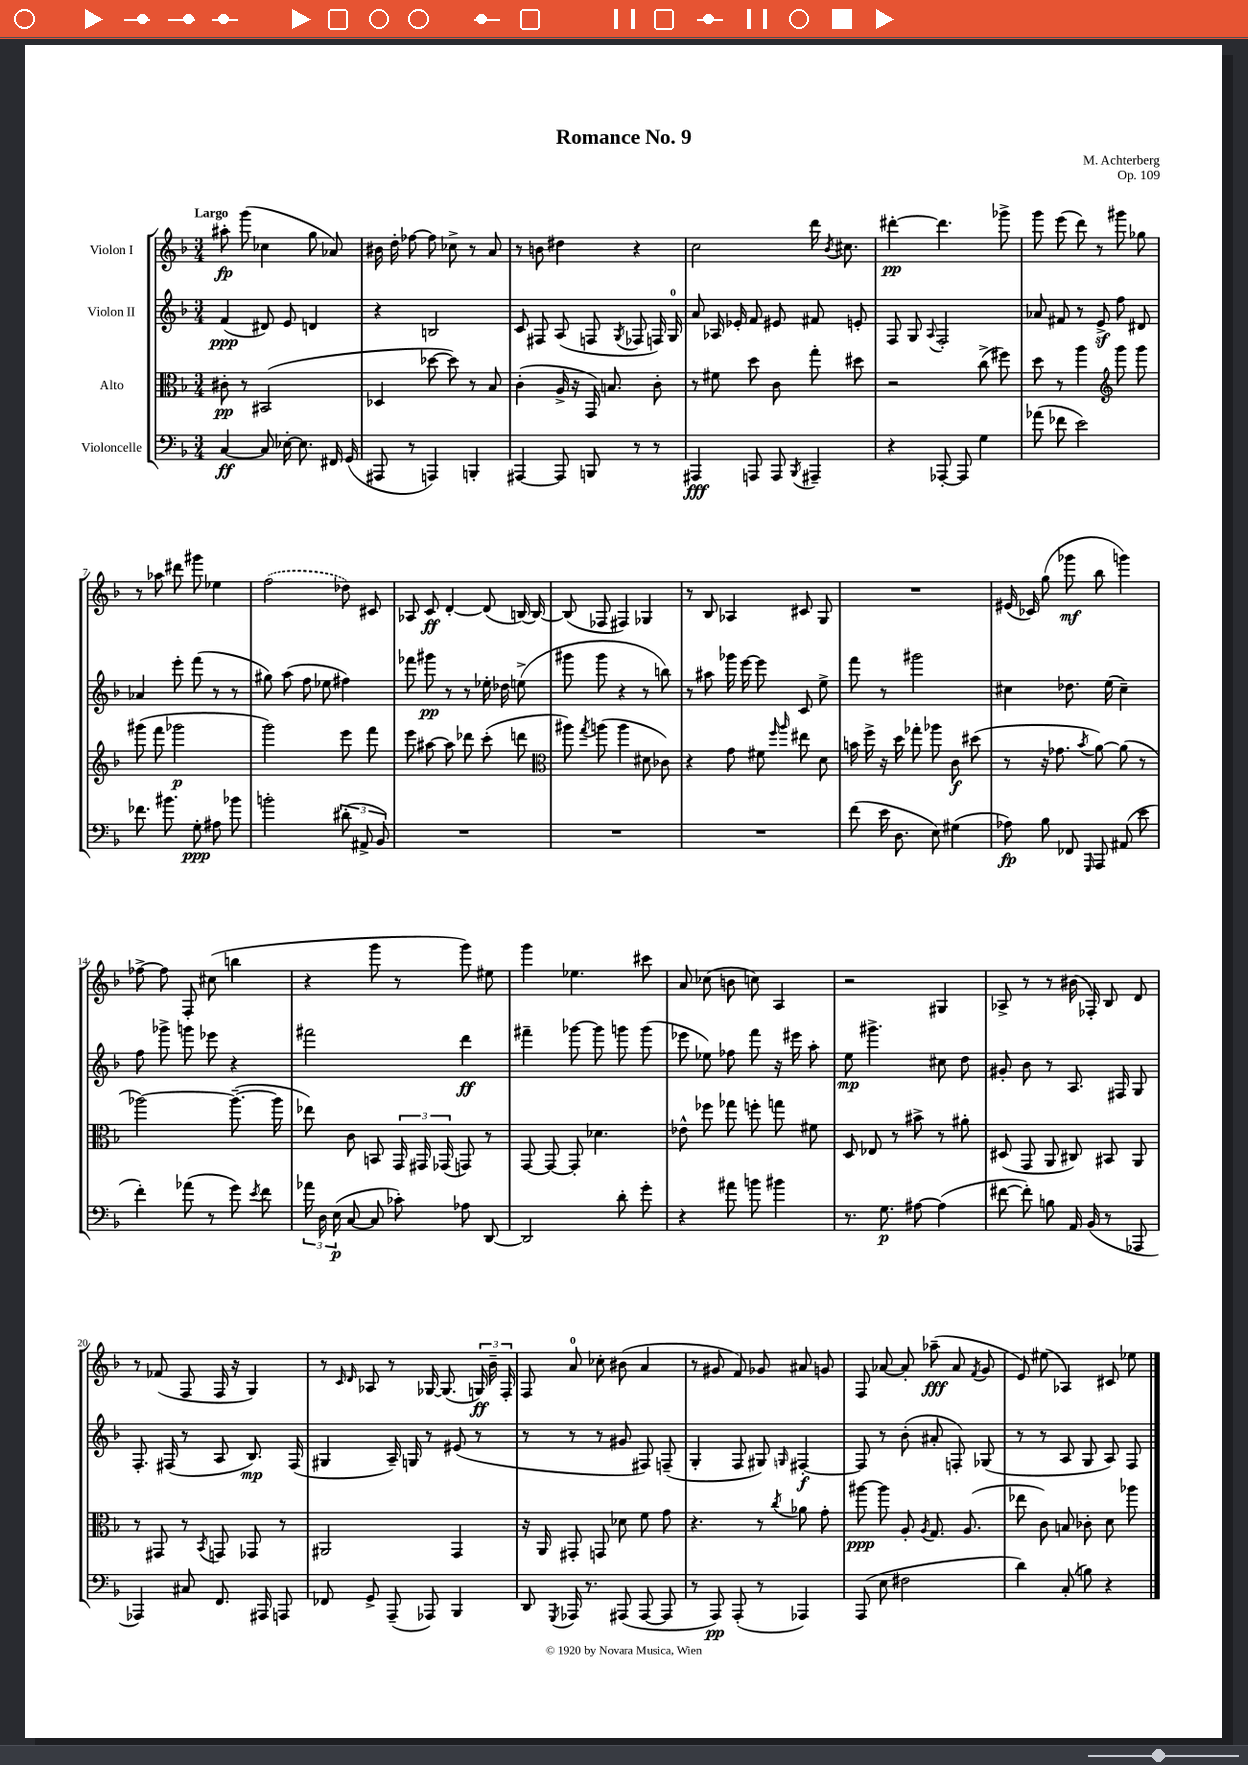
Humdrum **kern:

**kern	**dynam	**kern	**dynam	**kern	**dynam	**kern	**dynam
*part4	*part4	*part3	*part3	*part2	*part2	*part1	*part1
*staff4	*staff4	*staff3	*staff3	*staff2	*staff2	*staff1	*staff1
*I"Violoncelle	*	*I"Alto	*	*I"Violon II	*	*I"Violon I	*
*clefF4	*	*clefC3	*	*clefG2	*	*clefG2	*
*k[b-]	*	*k[b-]	*	*k[b-]	*	*k[b-]	*
*M3/4	*	*M3/4	*	*M3/4	*	*M3/4	*
=1	=1	=1	=1	=1	=1	=1	=1
!	!	!	!	!	!	!LO:TX:a:B:t=Largo	!
[4C/	ff	8c#X'\	pp	(4f/	ppp	8aa#X'\	fp
.	.	8r	.	.	.	(8ggg\	.
8C/]	.	(2BB#X/	.	8d#X/)	.	4cc-X\	.
[16E-X'\	.	.	.	8e/	.	.	.
8.E-\]	.	.	.	.	.	.	.
.	.	.	.	4dn/	.	8gg\	.
16FF#X/	.	.	.	.	.	8a-X/)	.
(16GG/	.	.	.	.	.	.	.
=2	=2	=2	=2	=2	=2	=2	=2
8AAA#X/	.	4D-X/	.	4r	.	16b#X\	.
.	.	.	.	.	.	16dd'\	.
8r	.	.	.	.	.	[8ff-X\	.
4AAAn/)	.	[8dd-X\	.	2Bn/	.	8ff-\]	.
.	.	8dd-\])	.	.	.	8cc-X^\	.
4BBBn'/	.	8r	.	.	.	8r	.
.	.	8B-/	.	.	.	8a/	.
=3	=3	=3	=3	=3	=3	=3	=3
[4AAA#X/	.	(4c'\	.	8c/	.	8r	.
.	.	.	.	8F#X/	.	8bn\	.
8AAA#/]	.	16A^/	.	(8A/	.	4dd#X\	.
.	.	16r	.	.	.	.	.
8BBBn/	.	16GG/)	.	8Fn/	.	.	.
.	.	8.Bn/	.	.	.	.	.
.	.	.	.	8qG/	.	.	.
8r	.	.	.	8F-X/	.	4r	.
8r	.	8c'\	.	16Fn/)	.	.	.
.	.	.	.	16G/	.	.	.
=4	=4	=4	=4	=4	=4	=4	=4
4AAA#X/	fff	8r	.	8a/	.	2cc\	.
.	.	8f#X\	.	16A-X/	.	.	.
.	.	.	.	16e-X'/	.	.	.
8AAAn/	.	8dd\	.	8f/	.	.	.
8AAA/	.	8c\	.	8e#X/	.	.	.
8qBBB-/	.	.	.	.	.	.	.
4AAA#X~/	.	8gg'\	.	8f#X/	.	16ddd\	.
.	.	.	.	.	.	8qb-/	.
.	.	.	.	.	.	8.cc#X\	.
.	.	8dd#X\	.	8en'/	.	.	.
=5	=5	=5	=5	=5	=5	=5	=5
4r	.	2r	.	8F/	.	[4ddd#X'\	pp
.	.	.	.	8G/	.	.	.
.	.	.	.	8qqA/	.	.	.
[8AAA-X'/	.	.	.	2F'/	.	4.ddd#\]	.
8AAA-/]	.	.	.	.	.	.	.
4G\	.	(8cc^\	.	.	.	.	.
.	.	8ff#X\)	.	.	.	8ggg-X^\	.
=6	=6	=6	=6	=6	=6	=6	=6
(8a-X\	.	8dd\	.	8a-X/	.	8ggg\	.
8f-X\	.	8r	.	8f#X/	.	(8eee\	.
2e\)	.	4aa\	.	8r	.	8ddd\)	.
.	.	.	.	8ez^/	.	8r	.
*	*	*clefG2	*	*	*	*	*
.	.	8ggg\	.	8ff\	.	8ggg#X\	.
.	.	8ggg\	.	8d#X/	.	8gg-X\	.
!!LO:LB:g=z
=7	=7	=7	=7	=7	=7	=7	=7
8.f-X\	.	(8ggg#X\	.	4a-X/	.	8r	.
.	.	8fff\	.	.	.	8aa-X\	.
8.b#X\	.	.	.	.	.	.	.
.	.	2ggg-X\	p	8eee'\	.	8ddd#X\	.
8G'\	ppp	.	.	(8fff\	.	8ggg#X\	.
8A#X\	.	.	.	8r	.	4ee-X\	.
8b-X\	.	.	.	8r	.	.	.
=8	=8	=8	=8	=8	=8	=8	=8
2bn'\	.	2ggg\)	.	8gg#X\)	.	(2ff\	.
.	.	.	.	(8aa\	.	.	.
.	.	.	.	8ff\	.	.	.
.	.	.	.	8ee-X\	.	.	.
(12d#X'\	.	8eee\	.	4ff#X\)	.	8dd-X\)	.
12AA#X^/	.	.	.	.	.	.	.
.	.	8fff\	.	.	.	8c#X/	.
12BB-/)	.	.	.	.	.	.	.
=9	=9	=9	=9	=9	=9	=9	=9
2.r	.	8eee\	.	8fff-X\	.	8A-X/	.
.	.	[8aa#X\	.	8ggg#X\	pp	8c/	ff
.	.	8aa#\]	.	8r	.	[4d'/	.
.	.	8ddd-X\	.	8r	.	.	.
.	.	(8ccc'\	.	16ee-X'\	.	(8d/]	.
.	.	.	.	16dd-X\	.	.	.
.	.	8dddn\	.	(8een^\	.	[16Bn/)	.
.	.	.	.	.	.	16B/_	.
=10	=10	=10	=10	=10	=10	=10	=10
*	*	*clefC3	*	*	*	*	*
2.r	.	8aa#X\)	.	8ggg#X\	.	(8B/]	.
.	.	8qgg/	.	.	.	.	.
.	.	(8aan\	.	8ggg#\	.	8F-X/	.
.	.	4aa\	.	4r	.	4F#X/)	.
.	.	8d#X\	.	8r	.	4G-X/	.
.	.	8c-X\)	.	8bbn\)	.	.	.
=11	=11	=11	=11	=11	=11	=11	=11
2.r	.	4r	.	8r	.	8r	.
.	.	.	.	8aa#X\	.	8B-/	.
.	.	8g\	.	16ggg-X\	.	4A-X/	.
.	.	.	.	[16eee\	.	.	.
.	.	8f#X\	.	8eee\]	.	.	.
.	.	16qqff/	.	.	.	.	.
.	.	16qqaa/	.	.	.	.	.
.	.	8ee#X\	.	8c/	.	8c#X/	.
.	.	8d\	.	8ee^\	.	8G/	.
=12	=12	=12	=12	=12	=12	=12	=12
(8f\	.	16bn\	.	8fff\	.	2.r	.
.	.	16ff^\	.	.	.	.	.
16e\	.	16r	.	8r	.	.	.
8.D\	.	16dd\	.	.	.	.	.
.	.	8gg-X'\	.	2ggg#X\	.	.	.
8E\)	.	8aa-X\	.	.	.	.	.
(4G#X\	.	8c\	f	.	.	.	.
.	.	(8dd#X\	.	.	.	.	.
=13	=13	=13	=13	=13	=13	=13	=13
8A-X\)	fp	8r	.	4cc#X\	.	(16e#X/	.
.	.	.	.	.	.	16c-X/)	.
8B-\	.	16r	.	.	.	(8gg\	.
.	.	8.g-X\	.	.	.	.	.
8FF-X/	.	.	.	8.dd-X\	.	8ggg-X\	mf
16qqGGG/	.	8qb-/	.	.	.	.	.
8AAA/	.	[8a\)	.	.	.	8bb-\	.
.	.	.	.	(16ee\	.	.	.
(8AA#X/	.	(8a\]	.	4cc#~\)	.	4gggn\)	.
8e\	.	8r	.	.	.	.	.
!!LO:LB:g=z
=14	=14	=14	=14	=14	=14	=14	=14
4f'\)	.	[2aa-X\)	.	8ff\	.	[8ff-X^\	.
.	.	.	.	8ggg-X^\	.	8ff-\]	.
(8a-X\	.	.	.	8gggn\	.	8F'/	.
8r	.	.	.	8eee-X\	.	(8cc#X\	.
8g\)	.	(8.aa-~\_	.	4r	.	4bbn\	.
8qe/	.	.	.	.	.	.	.
8f\	.	.	.	.	.	.	.
.	.	16aa-\]	.	.	.	.	.
=15	=15	=15	=15	=15	=15	=15	=15
24a-X\	.	8ee-X\)	.	2fff#X\	.	4r	.
24D\	.	.	.	.	.	.	.
(24E\	p	.	.	.	.	.	.
[8C/	.	8c\	.	.	.	.	.
8C/]	.	8BBn/	.	.	.	8ggg\	.
8c-X'\)	.	24GG/	.	.	.	8r	.
.	.	24GG#X/	.	.	.	.	.
.	.	(24GG-X/	.	.	.	.	.
8A-X\	.	8GGn/)	.	4ddd\	ff	8ggg\)	.
[8DD/	.	8r	.	.	.	8ee#X\	.
=16	=16	=16	=16	=16	=16	=16	=16
2DD/]	.	[8GG/	.	4fff#X~\	.	4ggg\	.
.	.	8GG/_	.	.	.	.	.
.	.	8GG'/]	.	[8ggg-X\	.	4.ee-X\	.
.	.	4.d-X\	.	8ggg-\]	.	.	.
8d'\	.	.	.	8gggn\	.	.	.
8g'\	.	.	.	(8ggg\	.	8ccc#X\	.
=17	=17	=17	=17	=17	=17	=17	=17
4r	.	8e-X^^\	.	8eee-X\	.	8a/	.
.	.	8ff-X\	.	8ee-X\)	.	(8cc-X\	.
8a#X\	.	8gg-X\	.	8ff-X\	.	8bn\	.
8bn\	.	8ffn'\	.	8fff\	.	8ccn\)	.
4b#X\	.	8ggn\	.	16r	.	4A/	.
.	.	.	.	16eee#X\	.	.	.
.	.	8f#X\	.	8aa'\	.	.	.
=18	=18	=18	=18	=18	=18	=18	=18
8.r	.	8D/	.	8ee\	mp	2r	.
.	.	8E-X/	.	4.ggg#X^\	.	.	.
8.G\	p	.	.	.	.	.	.
.	.	8r	.	.	.	.	.
[8A#X\	.	8b#X^\	.	.	.	.	.
(4A#\]	.	8r	.	8cc#X\	.	4G#X/	.
.	.	8a#X'\	.	8dd\	.	.	.
=19	=19	=19	=19	=19	=19	=19	=19
[8f#X\	.	(8D#X/	.	8g#X'/	.	8A-X^/	.
8f#'\])	.	8GG/	.	8b-\	.	8r	.
8Bn\	.	8AA/	.	8r	.	8r	.
16AA/	.	8C#X/)	.	8.A/	.	(16b#X\	.
(16BB-/	.	.	.	.	.	16F-X'/)	.
8r	.	8BB#X/	.	.	.	8B-/	.
.	.	.	.	16F#X/	.	.	.
8AAA-X/	.	8AA/	.	8G/	.	8d/	.
!!LO:LB:g=z
=20	=20	=20	=20	=20	=20	=20	=20
4AAA-X/)	.	8r	.	8.F'/	.	8r	.
.	.	8GG#X/	.	.	.	(8f-X/	.
.	.	.	.	(16F#X/	.	.	.
8C#X/	.	8r	.	8r	.	8F/	.
.	.	8qBB-/	.	.	.	.	.
8.FF/	.	8GGn/	.	8A/	.	16F/	.
.	.	.	.	.	.	16r	.
.	.	8GG-X/	.	8.B-/)	mp	4G/)	.
16AAA#X/	.	.	.	.	.	.	.
8AAAn/	.	8r	.	.	.	.	.
.	.	.	.	(16F#/	.	.	.
=21	=21	=21	=21	=21	=21	=21	=21
8FF-X/	.	2AA#X/	.	4G#X/	.	8r	.
.	.	.	.	.	.	16qqc/	.
.	.	.	.	.	.	16qqd/	.
8GG^/	.	.	.	.	.	8A-X/	.
(8AAA~/	.	.	.	16A~/)	.	8r	.
.	.	.	.	16Gn/	.	.	.
8AAA-X/)	.	.	.	8r	.	[16G-X/	.
.	.	.	.	.	.	(8.G-/]	.
4BBB-/	.	4GG/	.	(8e#X/	.	.	.
.	.	.	.	8r	.	24Gn/)	ff
.	.	.	.	.	.	24b-~\	.
.	.	.	.	.	.	24F'/	.
=22	=22	=22	=22	=22	=22	=22	=22
8DD/	.	16r	.	8r	.	8F/	.
.	.	16AA/	.	.	.	.	.
8qGGG/	.	.	.	.	.	.	.
16AAA-X/	.	8GG#X'/	.	8r	.	8a/	.
8.r	.	.	.	.	.	.	.
.	.	8GGn/	.	8r	.	8cc-X'\	.
(8AAA#X/	.	8d-X\	.	8g#X/	.	(8b#X\	.
[8AAA#/	.	8f\	.	8F#X/)	.	4a/	.
8AAA#/]	.	8g\	.	(8Fn~/	.	.	.
=23	=23	=23	=23	=23	=23	=23	=23
8r	.	4.r	.	4G'/	.	8r	.
8AAA/)	pp	.	.	.	.	8g#X/	.
(8AAA'/	.	.	.	8F/	.	8f/)	.
8r	.	8r	.	8G#X/)	.	8g-X/	.
.	.	8qcc/	.	16qqGn/	.	.	.
4AAA-X/)	.	8a-X\	.	[4F#X'/	f	8a#X/	.
.	.	8g'\	.	.	.	8gn/	.
=24	=24	=24	=24	=24	=24	=24	=24
(8AAA/	.	[8aa#X\	ppp	8F#/]	.	8F/	.
8E\	.	8aa#\]	.	8r	.	[8a-X/	.
2F#X\	.	8A'/	.	(8b-'\	.	8a-'/]	.
.	.	8qA/	.	.	.	.	.
.	.	8.G/	.	8a#X'/	.	(8aa-X~\	fff
.	.	.	.	8Fn'/)	.	8a-/	.
.	.	(8.A/	.	.	.	.	.
.	.	.	.	.	.	8qf/	.
.	.	.	.	(8G-X/	.	8g/	.
=25	=25	=25	=25	=25	=25	=25	=25
4d\)	.	8ee-X\	.	8r	.	8e/)	.
.	.	8c\)	.	8r	.	(8ee#X\	.
(8C'/	.	8Bn/	.	8A/	.	4A-X/)	.
8Bn\)	.	8c-X'\	.	8G/	.	.	.
4r	.	8d\	.	8A/)	.	8c#X/	.
.	.	8aa-X\	.	8F/	.	8ee-X\	.
==	==	==	==	==	==	==	==
*-	*-	*-	*-	*-	*-	*-	*-
